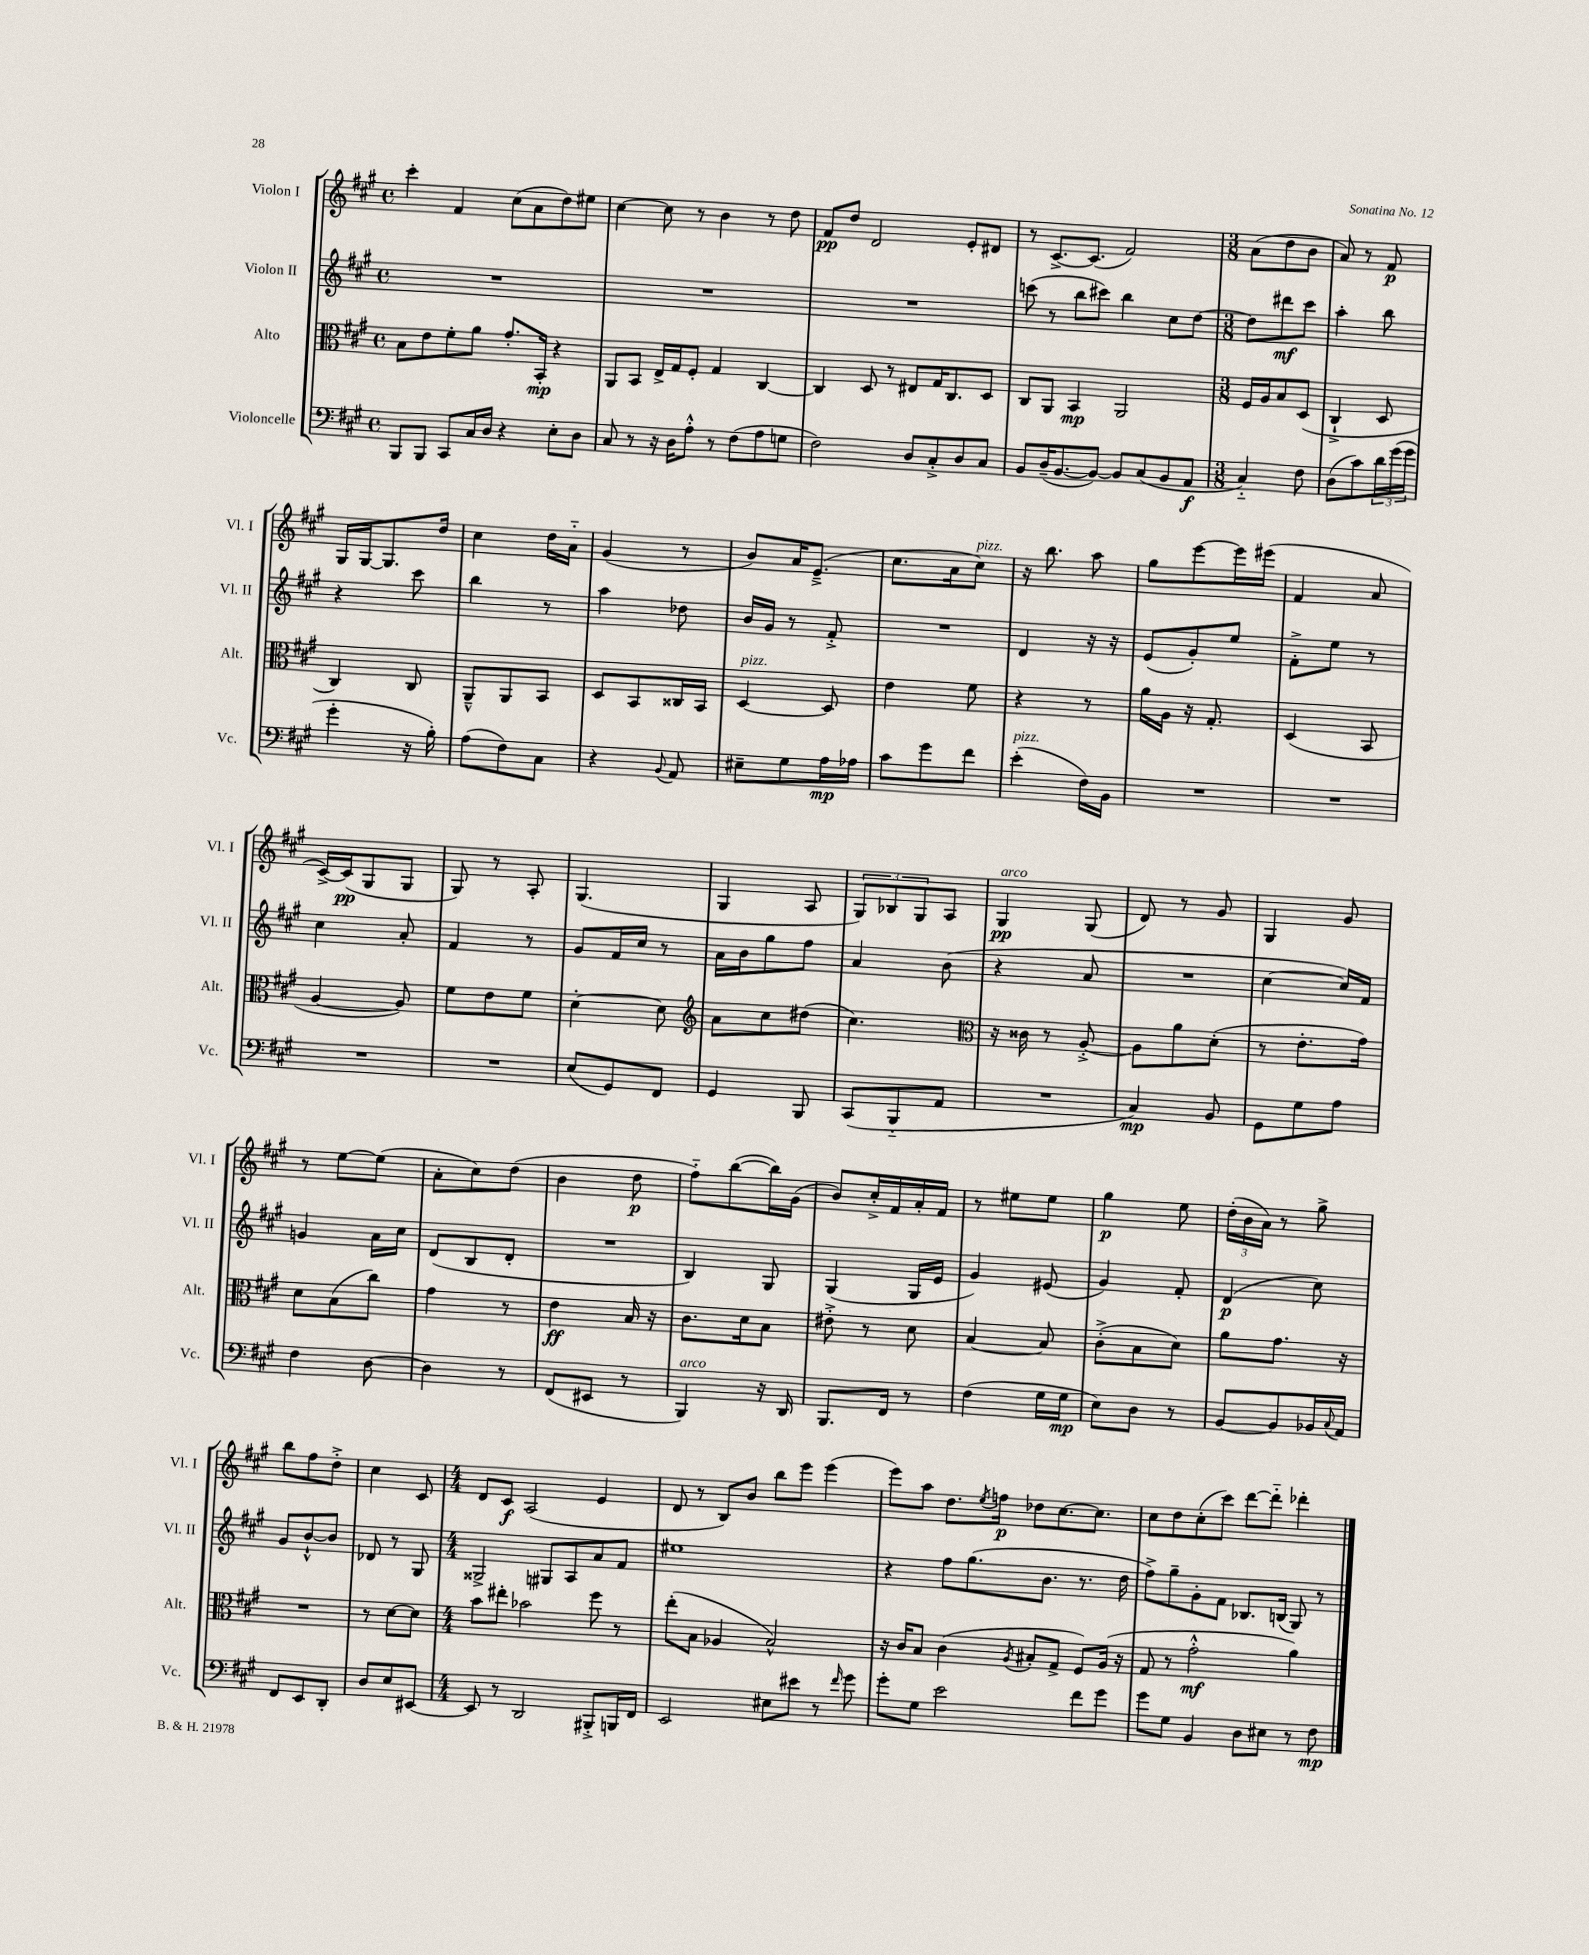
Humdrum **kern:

**kern	**dynam	**kern	**dynam	**kern	**dynam	**kern	**dynam
*part4	*part4	*part3	*part3	*part2	*part2	*part1	*part1
*staff4	*staff4	*staff3	*staff3	*staff2	*staff2	*staff1	*staff1
*I"Violoncelle	*	*I"Alto	*	*I"Violon II	*	*I"Violon I	*
*I'Vc.	*	*I'Alt.	*	*I'Vl. II	*	*I'Vl. I	*
*clefF4	*	*clefC3	*	*clefG2	*	*clefG2	*
*k[f#c#g#]	*	*k[f#c#g#]	*	*k[f#c#g#]	*	*k[f#c#g#]	*
*M4/4	*	*M4/4	*	*M4/4	*	*M4/4	*
*met(c)	*	*met(c)	*	*met(c)	*	*met(c)	*
=52	=52	=52	=52	=52	=52	=52	=52
8BBB/L	.	8B\L	.	1r	.	4ccc#'\	.
8BBB/J	.	8e\	.	.	.	.	.
8CC#/L	.	8f#'\	.	.	.	4f#/	.
16C#/L	.	8a\J	.	.	.	.	.
16D/JJ	.	.	.	.	.	.	.
4r	.	8.g#'/L	.	.	.	(8cc#\L	.
.	.	.	.	.	.	8a\	.
.	.	16BB'/Jk	mp	.	.	.	.
8E'\L	.	4r	.	.	.	8dd\)	.
8D\J	.	.	.	.	.	8ee#X\J	.
=53	=53	=53	=53	=53	=53	=53	=53
8C#/	.	8AA/L	.	1r	.	[4cc#\	.
8r	.	8BB/J	.	.	.	.	.
16r	.	16E^/LL	.	.	.	8cc#\]	.
16D\KL	.	16G#/J	.	.	.	.	.
8A'^^\J	.	8F#'/J	.	.	.	8r	.
8r	.	4G#/	.	.	.	4b\	.
(8F#\L	.	.	.	.	.	.	.
8A\	.	[4C#/	.	.	.	8r	.
8Gn\J	.	.	.	.	.	8dd\	.
=54	=54	=54	=54	=54	=54	=54	=54
2F#\)	.	4C#/]	.	1r	.	8f#/L	pp
.	.	.	.	.	.	8dd/J	.
.	.	8D/	.	.	.	2d/	.
.	.	8r	.	.	.	.	.
8D/L	.	8E#X/L	.	.	.	.	.
8C#'^/	.	16G#/K	.	.	.	.	.
.	.	8.C#/	.	.	.	.	.
8D/	.	.	.	.	.	8e'/L	.
8C#/J	.	8D/J	.	.	.	8d#X/J	.
=55	=55	=55	=55	=55	=55	=55	=55
8BB/L	.	8C#/L	.	(8cccn\	.	8r	.
(16D~/K	.	8AA/J	.	8r	.	[8.c#^/L	.
[8.BB/	.	.	.	.	.	.	.
.	.	4BB/	mp	8bb\L	.	.	.
.	.	.	.	.	.	(8.c#/J]	.
8BB/J_)	.	.	.	8ccc#X\J)	.	.	.
8BB/L]	.	2AA/	.	4bb\	.	2f#/)	.
(8C#/	.	.	.	.	.	.	.
8BB/	.	.	.	8cc#\L	.	.	.
8AA/J	f	.	.	[8dd\J	.	.	.
=56	=56	=56	=56	=56	=56	=56	=56
*M3/8	*	*M3/8	*	*M3/8	*	*M3/8	*
4C#/)	.	16F#/LL	.	8dd\L]	.	(8a\L	.
.	.	16A/J	.	.	.	.	.
.	.	8B/	.	8ddd#X\	mf	8dd\	.
8F#\	.	(8D/J	.	8ccc#\J	.	8b\J	.
=57	=57	=57	=57	=57	=57	=57	=57
(8D\L	.	4C#`^/	.	4aa'\	.	8a/)	.
8c#\)	.	.	.	.	.	8r	.
24d\L	.	8D/	.	8bb\	.	8f#/	p
(24g#\	.	.	.	.	.	.	.
24g#\JJ	.	.	.	.	.	.	.
!!LO:LB:g=z
=58	=58	=58	=58	=58	=58	=58	=58
4g#'\	.	4C#/)	.	4r	.	16G#/LL	.
.	.	.	.	.	.	[16G#/J	.
.	.	.	.	.	.	8.G#/]	.
16r	.	8C#/	.	8ccc#\	.	.	.
16B'\)	.	.	.	.	.	16dd/Jk	.
=59	=59	=59	=59	=59	=59	=59	=59
(8A\L	.	8AA~^^/L	.	4bb\	.	4cc#\	.
8F#\)	.	8AA/	.	.	.	.	.
8C#\J	.	8BB/J	.	8r	.	16dd\LL	.
.	.	.	.	.	.	16a\JJ	.
=60	=60	=60	=60	=60	=60	=60	=60
4r	.	8D/L	.	4aa\	.	(4g#/	.
.	.	8BB/	.	.	.	.	.
8qqBB/	.	.	.	.	.	.	.
8AA/	.	16C##X/L	.	8dd-X\	.	8r	.
.	.	16BB/JJ	.	.	.	.	.
=61	=61	=61	=61	=61	=61	=61	=61
!	!	!LO:TX:a:i:t=pizz.	!	!	!	!	!
8E#X~\L	.	[4D/	.	16b/LL	.	8b/L)	.
.	.	.	.	16g#/JJ	.	.	.
8G#\	.	.	.	8r	.	16a/K	.
.	.	.	.	.	.	(8.e~^/J	.
16A\L	mp	8D/]	.	8f#'^/	.	.	.
16A-X\JJ	.	.	.	.	.	.	.
=62	=62	=62	=62	=62	=62	=62	=62
8c#\L	.	4e\	.	4.r	.	8.cc#\L	.
8g#\	.	.	.	.	.	.	.
.	.	.	.	.	.	16a\k	.
!	!	!	!	!	!	!LO:TX:a:i:t=pizz.	!
8f#\J	.	8f#\	.	.	.	8cc#\J)	.
=63	=63	=63	=63	=63	=63	=63	=63
!LO:TX:a:i:t=pizz.	!	!	!	!	!	!	!
(4e'\	.	4r	.	4d/	.	16r	.
.	.	.	.	.	.	8.bb\	.
16F#\LL)	.	8r	.	16r	.	8aa\	.
16BB\JJ	.	.	.	16r	.	.	.
=64	=64	=64	=64	=64	=64	=64	=64
4.r	.	16a\LL	.	(8e/L	.	8gg#\L	.
.	.	16A\JJ	.	.	.	.	.
.	.	16r	.	8g#'/)	.	[8eee\	.
.	.	8.G#'/	.	.	.	.	.
.	.	.	.	8ee/J	.	16eee\L]	.
.	.	.	.	.	.	(16eee#X\JJ	.
=65	=65	=65	=65	=65	=65	=65	=65
4.r	.	(4D/	.	8f#'^\L	.	4f#/	.
.	.	.	.	8ee\J	.	.	.
.	.	8BB/	.	8r	.	8a/	.
!!LO:LB:g=z
=66	=66	=66	=66	=66	=66	=66	=66
4.r	.	[4A/	.	4cc#\	.	[16c#^/LL)	.
.	.	.	.	.	.	(16c#/J]	pp
.	.	.	.	.	.	8G#/	.
.	.	8A/])	.	8a'/	.	8G#/J	.
=67	=67	=67	=67	=67	=67	=67	=67
4.r	.	8f#\L	.	4f#/	.	8G#/)	.
.	.	8e\	.	.	.	8r	.
.	.	8f#\J	.	8r	.	8A'/	.
=68	=68	=68	=68	=68	=68	=68	=68
(8E/L	.	[4d'\	.	8g#/L	.	(4.G#/	.
8GG#/)	.	.	.	16f#/L	.	.	.
.	.	.	.	16cc#/JJ	.	.	.
8FF#/J	.	8d\]	.	8r	.	.	.
=69	=69	=69	=69	=69	=69	=69	=69
*	*	*clefG2	*	*	*	*	*
4GG#/	.	8a\L	.	16a\LL	.	4G#/	.
.	.	.	.	16b\J	.	.	.
.	.	8cc#\	.	8gg#\	.	.	.
8BBB/	.	(8dd#X\J	.	8ff#\J	.	8A/	.
=70	=70	=70	=70	=70	=70	=70	=70
(8CC#/L	.	4.cc#\)	.	4a/	.	12G#/L)	.
.	.	.	.	.	.	12B-X/	.
8BBB/	.	.	.	.	.	.	.
.	.	.	.	.	.	12G#/	.
8AA/J	.	.	.	(8b\	.	8A/J	.
=71	=71	=71	=71	=71	=71	=71	=71
*	*	*clefC3	*	*	*	*	*
!	!	!	!	!	!	!LO:TX:a:i:t=arco	!
4.r	.	16r	.	4r	.	4G#/	pp
.	.	16c##X\	.	.	.	.	.
.	.	8r	.	.	.	.	.
.	.	[8A'^/	.	8a/	.	(8G#/	.
=72	=72	=72	=72	=72	=72	=72	=72
4C#/)	mp	8A\L]	.	4.r	.	8d/)	.
.	.	8a\	.	.	.	8r	.
8BB/	.	(8d'\J	.	.	.	8g#/	.
=73	=73	=73	=73	=73	=73	=73	=73
8GG#\L	.	8r	.	[4cc#\	.	4G#/	.
8G#\	.	8.e'\L	.	.	.	.	.
8A\J	.	.	.	16cc#/LL])	.	8g#/	.
.	.	16g#\Jk)	.	16f#/JJ	.	.	.
!!LO:LB:g=z
=74	=74	=74	=74	=74	=74	=74	=74
4F#\	.	8d\L	.	4gn/	.	8r	.
.	.	(8B\	.	.	.	[8ee\L	.
[8D\	.	8cc#\J)	.	16a\LL	.	(8ee\J]	.
.	.	.	.	16cc#\JJ	.	.	.
=75	=75	=75	=75	=75	=75	=75	=75
4D\]	.	4g#\	.	(8d/L	.	8a'\L	.
.	.	.	.	8B/	.	8cc#\)	.
8r	.	8r	.	8d'/J	.	(8dd\J	.
=76	=76	=76	=76	=76	=76	=76	=76
(8FF#/L	.	4e\	ff	4.r	.	4b\	.
8EE#X/J	.	.	.	.	.	.	.
8r	.	16B/	.	.	.	8dd\	p
.	.	16r	.	.	.	.	.
=77	=77	=77	=77	=77	=77	=77	=77
!LO:TX:a:i:t=arco	!	!	!	!	!	!	!
4BBB/)	.	8.c#\L	.	4B/)	.	8ff#\L)	.
.	.	.	.	.	.	([8bb\	.
.	.	16d\k	.	.	.	.	.
16r	.	8B\J	.	8G#/	.	16bb\L])	.
16DD/	.	.	.	.	.	(16g#\JJ	.
=78	=78	=78	=78	=78	=78	=78	=78
8.BBB/L	.	8e#X'^\	.	(4G#/	.	8b/L)	.
.	.	8r	.	.	.	16cc#'^/L	.
16FF#/Jk	.	.	.	.	.	16f#/	.
8r	.	8d\	.	16G#/LL	.	16a'/	.
.	.	.	.	16e/JJ	.	16f#/JJ	.
=79	=79	=79	=79	=79	=79	=79	=79
(4F#\	.	[4B/	.	4g#/)	.	8r	.
.	.	.	.	.	.	8ee#X\L	.
16G#\LL	.	8B/]	.	(8e#X/	.	8ee#\J	.
16G#\JJ	mp	.	.	.	.	.	.
=80	=80	=80	=80	=80	=80	=80	=80
8E\L)	.	(8c#'^\L	.	4g#/)	.	4gg#\	p
8D\J	.	8B\	.	.	.	.	.
8r	.	8d\J)	.	8f#'/	.	8ee\	.
=81	=81	=81	=81	=81	=81	=81	=81
[8BB/L	.	8a\L	.	(4d/	p	(24dd'\LL	.
.	.	.	.	.	.	24b\	.
.	.	.	.	.	.	24a\JJ)	.
8BB/]	.	8.g#\J	.	.	.	8r	.
16BB-X/L	.	.	.	8cc#\)	.	8gg#^\	.
8qqC#/	.	.	.	.	.	.	.
16AA/JJ	.	16r	.	.	.	.	.
!!LO:LB:g=z
=82	=82	=82	=82	=82	=82	=82	=82
8FF#/L	.	4.r	.	8g#/L	.	8bb\L	.
8EE/	.	.	.	[8b`^^/	.	8ff#\	.
8DD'/J	.	.	.	8b/J]	.	8dd'^\J	.
=83	=83	=83	=83	=83	=83	=83	=83
8D/L	.	8r	.	8d-X/	.	4cc#\	.
8E/	.	[8d\L	.	8r	.	.	.
[8EE#X/J	.	8d\J]	.	8G#/	.	8c#/	.
=84	=84	=84	=84	=84	=84	=84	=84
*M4/4	*	*M4/4	*	*M4/4	*	*M4/4	*
8EE#/]	.	8b\L	.	2G##X^/	.	8d/L	.
8r	.	8ee#X'\J	.	.	.	8c#/J	f
2DD/	.	2b-X\	.	.	.	(2A/	.
.	.	.	.	8G#X/L	.	.	.
.	.	.	.	8A/	.	.	.
8BBB#X'^/L	.	8ff#\	.	8a/	.	4e/	.
16BBBn/L	.	8r	.	8f#/J	.	.	.
16FF#/JJ	.	.	.	.	.	.	.
=85	=85	=85	=85	=85	=85	=85	=85
2EE/	.	(8ee'\L	.	1ee#X	.	8d/	.
.	.	8B\J	.	.	.	8r	.
.	.	4A-X/	.	.	.	8B/L)	.
.	.	.	.	.	.	8b/J	.
8E#X\L	.	2B^^/)	.	.	.	8bb\L	.
8e#X\J	.	.	.	.	.	8eee\J	.
8r	.	.	.	.	.	(4eee\	.
16qqf#/	.	.	.	.	.	.	.
8g#\	.	.	.	.	.	.	.
=86	=86	=86	=86	=86	=86	=86	=86
8g#'\L	.	16r	.	4r	.	8eee\L)	.
.	.	16c#/KL	.	.	.	.	.
8G#\J	.	8B/J	.	.	.	8aa\J	.
2e\	.	(4c#\	.	8ff#\L	.	8.dd\L	.
.	.	.	.	(8.gg#\	.	.	.
.	.	.	.	.	.	8qee/	.
.	.	.	.	.	.	16ffn\Jk	p
.	.	8qA/	.	.	.	.	.
.	.	8B#X'/L	.	.	.	8dd-X\L	.
.	.	.	.	8.b\J	.	.	.
.	.	8G#^/J	.	.	.	[8.cc#\	.
8f#\L	.	8F#/L)	.	8.r	.	.	.
.	.	.	.	.	.	8.cc#\J]	.
8g#\J	.	(16A/Jk	.	.	.	.	.
.	.	16r	.	16dd\	.	.	.
=87	=87	=87	=87	=87	=87	=87	=87
8g#\L	.	8G#/	.	8ff#^\L)	.	8cc#\L	.
8G#\J	.	8r	.	8gg#~\	.	8dd\	.
4BB/	.	2g#'^^\	mf	8g#'\	.	(8cc#'\	.
.	.	.	.	8f#\J	.	8ccc#\J)	.
8D\L	.	.	.	8.B-X/L	.	[8ddd\L	.
8E#X\J	.	.	.	.	.	8ddd\J]	.
.	.	.	.	(16Bn/Jk	.	.	.
8r	.	4a\)	.	8G#/)	.	4ddd-X'\	.
8F#\	mp	.	.	8r	.	.	.
==	==	==	==	==	==	==	==
*-	*-	*-	*-	*-	*-	*-	*-
